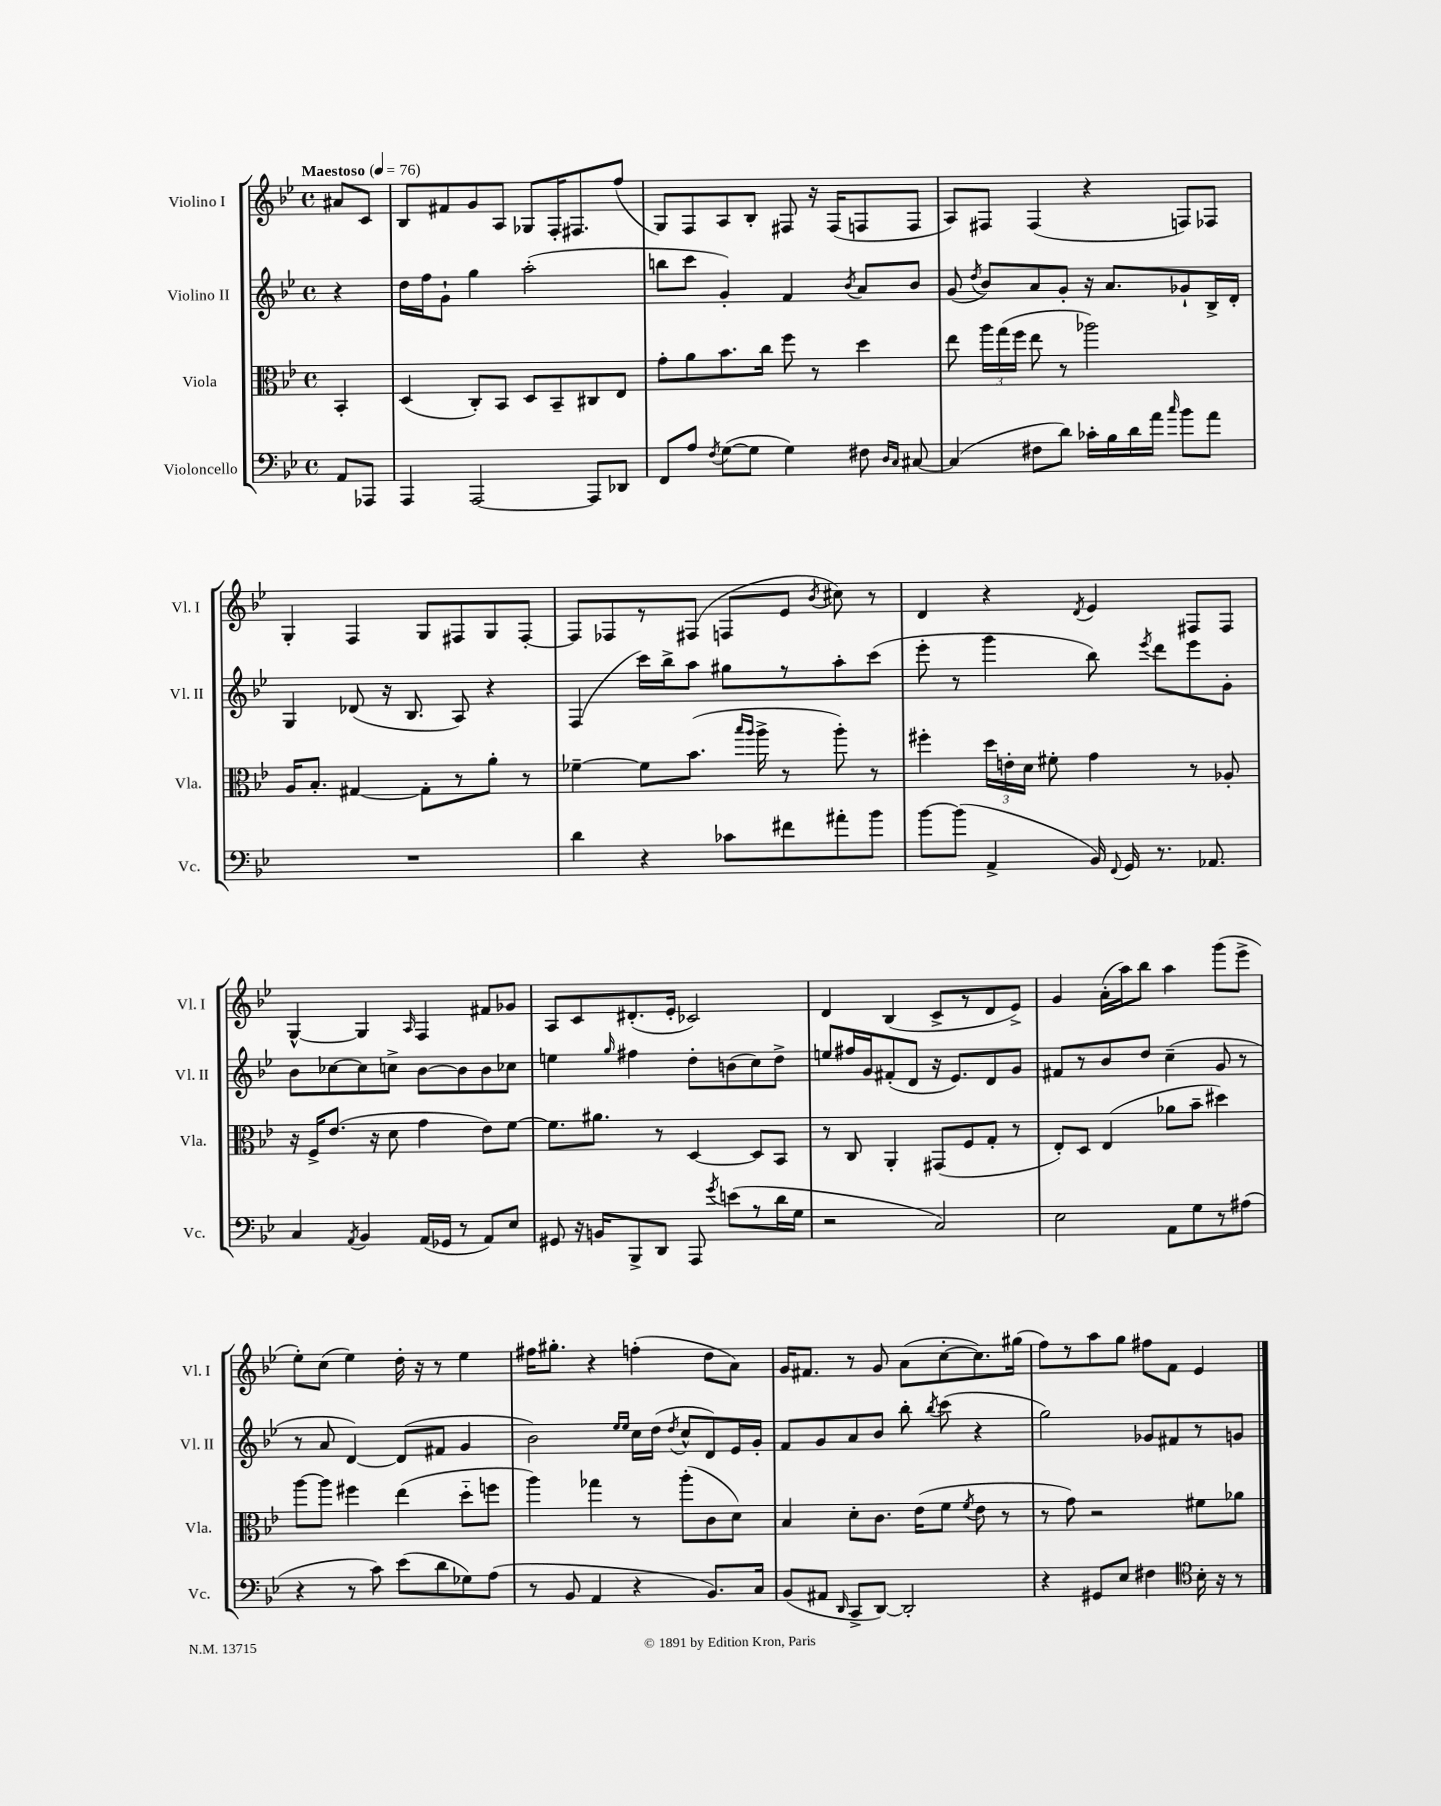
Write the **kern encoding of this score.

**kern	**kern	**kern	**kern
*staff4	*staff3	*staff2	*staff1
*clefF4	*clefC3	*clefG2	*clefG2
*k[b-e-]	*k[b-e-]	*k[b-e-]	*k[b-e-]
*M4/4	*M4/4	*M4/4	*M4/4
*met(c)	*met(c)	*met(c)	*met(c)
*MM76	*MM76	*MM76	*MM76
8AA/L	4BB-'/	4r	8a#/L
8AAA-/J	.	.	8c/J
=	=	=	=
4AAA/	(4D/	16dd\LL	8B-/L
.	.	16ff\J	.
.	.	8g`\J	8f#/
[2AAA/	8C'/L)	4gg\	8g/
.	8BB-/J	.	8A/J
.	8D/L	(2aa'\	8G-/L
.	8BB-~/	.	16F'/K
.	.	.	8.F#/
8AAA/]L	8C#/	.	.
8DD-/J	8E-/J	.	(8ff/J
=	=	=	=
8FF/L	8g'\L	8bb\L	8G/L)
8A/J	8a\	8ccc\J	8F/
8qF/	.	.	.
([8G\L	8.b-\	4g'/)	8A/
8G\]J	.	.	8B-'/J
.	16cc\Jk	.	.
4G\)	8ff\	4f/	8F#/
.	8r	.	16r
.	.	.	(16F#/LK
.	.	8qb-/	.
8F#\	4dd\	8a/L	8F/
16qqD/LL	.	.	.
16qqC/JJ	.	.	.
[8C#/	.	8b-/J	8F/J
=	=	=	=
(4C#/]	8ee-\	(8g/	8A/L)
.	.	8qdd/	.
.	24aa\LL	8b-/L)	8F#/J
.	(24gg\	.	.
.	24ff\JJ	.	.
8F#\L	8ee-\	8a/	(4F#/
8d\J)	8r	8g'/J	.
16c-'\LL	2aa-\)	16r	4r
16B-\	.	8.a/L	.
16d\	.	.	.
16a\JJ	.	.	.
16qqcc/	.	.	.
8b-\L	.	8g-`/	8F/L)
8a\J	.	16B-^/L	8F-/J
.	.	16d'/JJ	.
=	=	=	=
1r	16A/LK	4G/	4G'/
.	8.B-'/J	.	.
.	[4G#/	(8d-/	4F/
.	.	16r	.
.	.	8.B-/	.
.	8G#'\]L	.	8G/L
.	8r	8A/)	8F#/
.	8a'\J	4r	8G/
.	8r	.	[8F#'/J
=	=	=	=
4d\	[4f-~\	(4F/	8F#/]L
.	.	.	8F-/
4r	8f-\]L	16ccc\LL)	8r
.	.	16bb-^\J	.
.	(8.b-\J	8aa\J	(8F#/J
8c-\L	.	8gg#\L	8F/L
.	16qqbb-/LL	.	.
.	16qqaa/JJ	.	.
.	16aa^\	.	.
8f#\	8r	8r	8e-/J
.	.	.	8qb-/
8a#'\	8aa'\)	8aa'\	8cc#\)
8b-\J	8r	(8ccc\J	8r
=	=	=	=
[8b-\L	4ff#'\	8eee-'\	4d/
(8b-\]J	.	8r	.
4AA^/	24dd\LL	4ggg\	4r
.	24e'\	.	.
.	24d\JJ	.	.
.	8f#'\	.	.
.	.	.	8qd/
16BB-/)	4g\	8bb-\)	4e-/
8qqFF/	.	.	.
16GG/	.	.	.
.	.	8qeee-/	.
8.r	.	8ddd\L	.
.	8r	8eee-\	8F#/L
8.AA-/	.	.	.
.	8A-'/	8g'\J	8F#/J
=	=	=	=
4C/	16r	8b-\L	[4G^^/
.	16F^/LK	.	.
.	(8.e-/J	[8cc-\	.
8qAA/	.	.	.
4BB-/	.	8cc-\]	4G/]
.	16r	.	.
.	8d\	8cc^\J	.
.	.	.	16qqA/
(16AA/LL	4g\	[8b-\L	4F/
16GG-/JJ	.	.	.
8r	.	8b-\]	.
8AA/L)	8e-\L)	8b-\	8f#/L
8E-/J	[8f\J	8cc-\J	8g-/J
=	=	=	=
8GG#/	8.f\]L	4ee\	8A/L
16r	.	.	8c/
16BB/LK	8.a#\J	.	.
.	.	16qqgg/	.
8BBB-^/	.	4ff#\	(8.d#'/
8DD/J	8r	.	.
.	.	.	16e-'/Jk
8AAA/	[4D/	8dd'\L	2c-/)
8qg/	.	.	.
(8e\L	.	(8b\	.
8r	8D/]L	8cc\)	.
16d\L	8BB-/J	8dd^\J	.
16G\JJ	.	.	.
=	=	=	=
2r	8r	8ee/L	4d/
.	8C/	16ff#/L	.
.	.	16g/J	.
.	4AA'/	(8f#'/	(4B-/
.	.	8d/J	.
2C/)	(8GG#/L	16r	8c^/L
.	.	8.e-/L)	.
.	8F/	.	8r
.	8G'/J	8d/	8d/
.	8r	8g/J	8e-^/J)
=	=	=	=
2E-\	8E-'/L)	8f#/L	4g/
.	8D/J	8r	.
.	(4E-/	8b-/	(16a'\LL
.	.	.	16aa\J)
.	.	8dd/J	8bb-\J
8AA\L	8a-\L	(4cc~\	4aa\
8G\	8b-~\J	.	.
8r	4dd#\)	8g/	(8ggg\L
(8A#\J	.	8r	8eee-^\J
=	=	=	=
4r	[8aa\L	8r	8ee-'\L)
.	8aa\]J	8a/	(8cc\J
8r	4ff#\	[4d/)	4ee-\)
8c\)	.	.	.
(8e-\L	(4ee-\	(8d/]L	16dd'\
.	.	.	16r
8d\	.	8f#/J	8r
8G-\)	8dd'~\L	4g/	4ee-\
(8A\J	8ff\J	.	.
=	=	=	=
8r	4aa\)	2b-\)	16ff#\LK
.	.	.	8.gg#'\J
8BB-/	.	.	.
4AA/	4gg-\	.	4r
.	.	16qqee-/LL	.
.	.	16qqee-/JJ	.
4r	8r	16cc\LL	(4ff'\
.	.	(16dd\JJ	.
.	.	8qdd/	.
.	(8aa'\L	8cc^^/L	.
8.BB-/L)	8c\	8d/)	8dd\L
.	8d\J)	16e-/L	8a\J)
16C/Jk	.	16g'/JJ	.
=	=	=	=
(8BB-/L	4B-/	8f/L	16g/LK
.	.	.	8.f#/J
8AA#/J	.	8g/	.
16qqDD/	.	.	.
8CC^/L	8d'\L	8a/	8r
[8DD/J)	8.c\J	8b-/J	8g/
2DD'/]	.	8bb-'\	(8a\L
.	(16e-\LK	.	.
.	.	8qbb-/	.
.	8f\J	(8ccc\	[8cc'\
.	8qf/	.	.
.	8e-\	4r	8.cc\])
.	8r	.	.
.	.	.	(16gg#\Jk
=	=	=	=
4r	8r	2gg\)	8ff\L)
.	8g\)	.	8r
8GG#/L	2r	.	8aa\
8E-/J	.	.	8gg\J
4F#\	.	8g-/L	8ff#\L
.	.	8f#/	8f\J
*clefC4	*	*	*
16B-'\	8f#\L	8r	4e-/
16r	.	.	.
8r	8a-\J	8g/J	.
==	==	==	==
*-	*-	*-	*-
